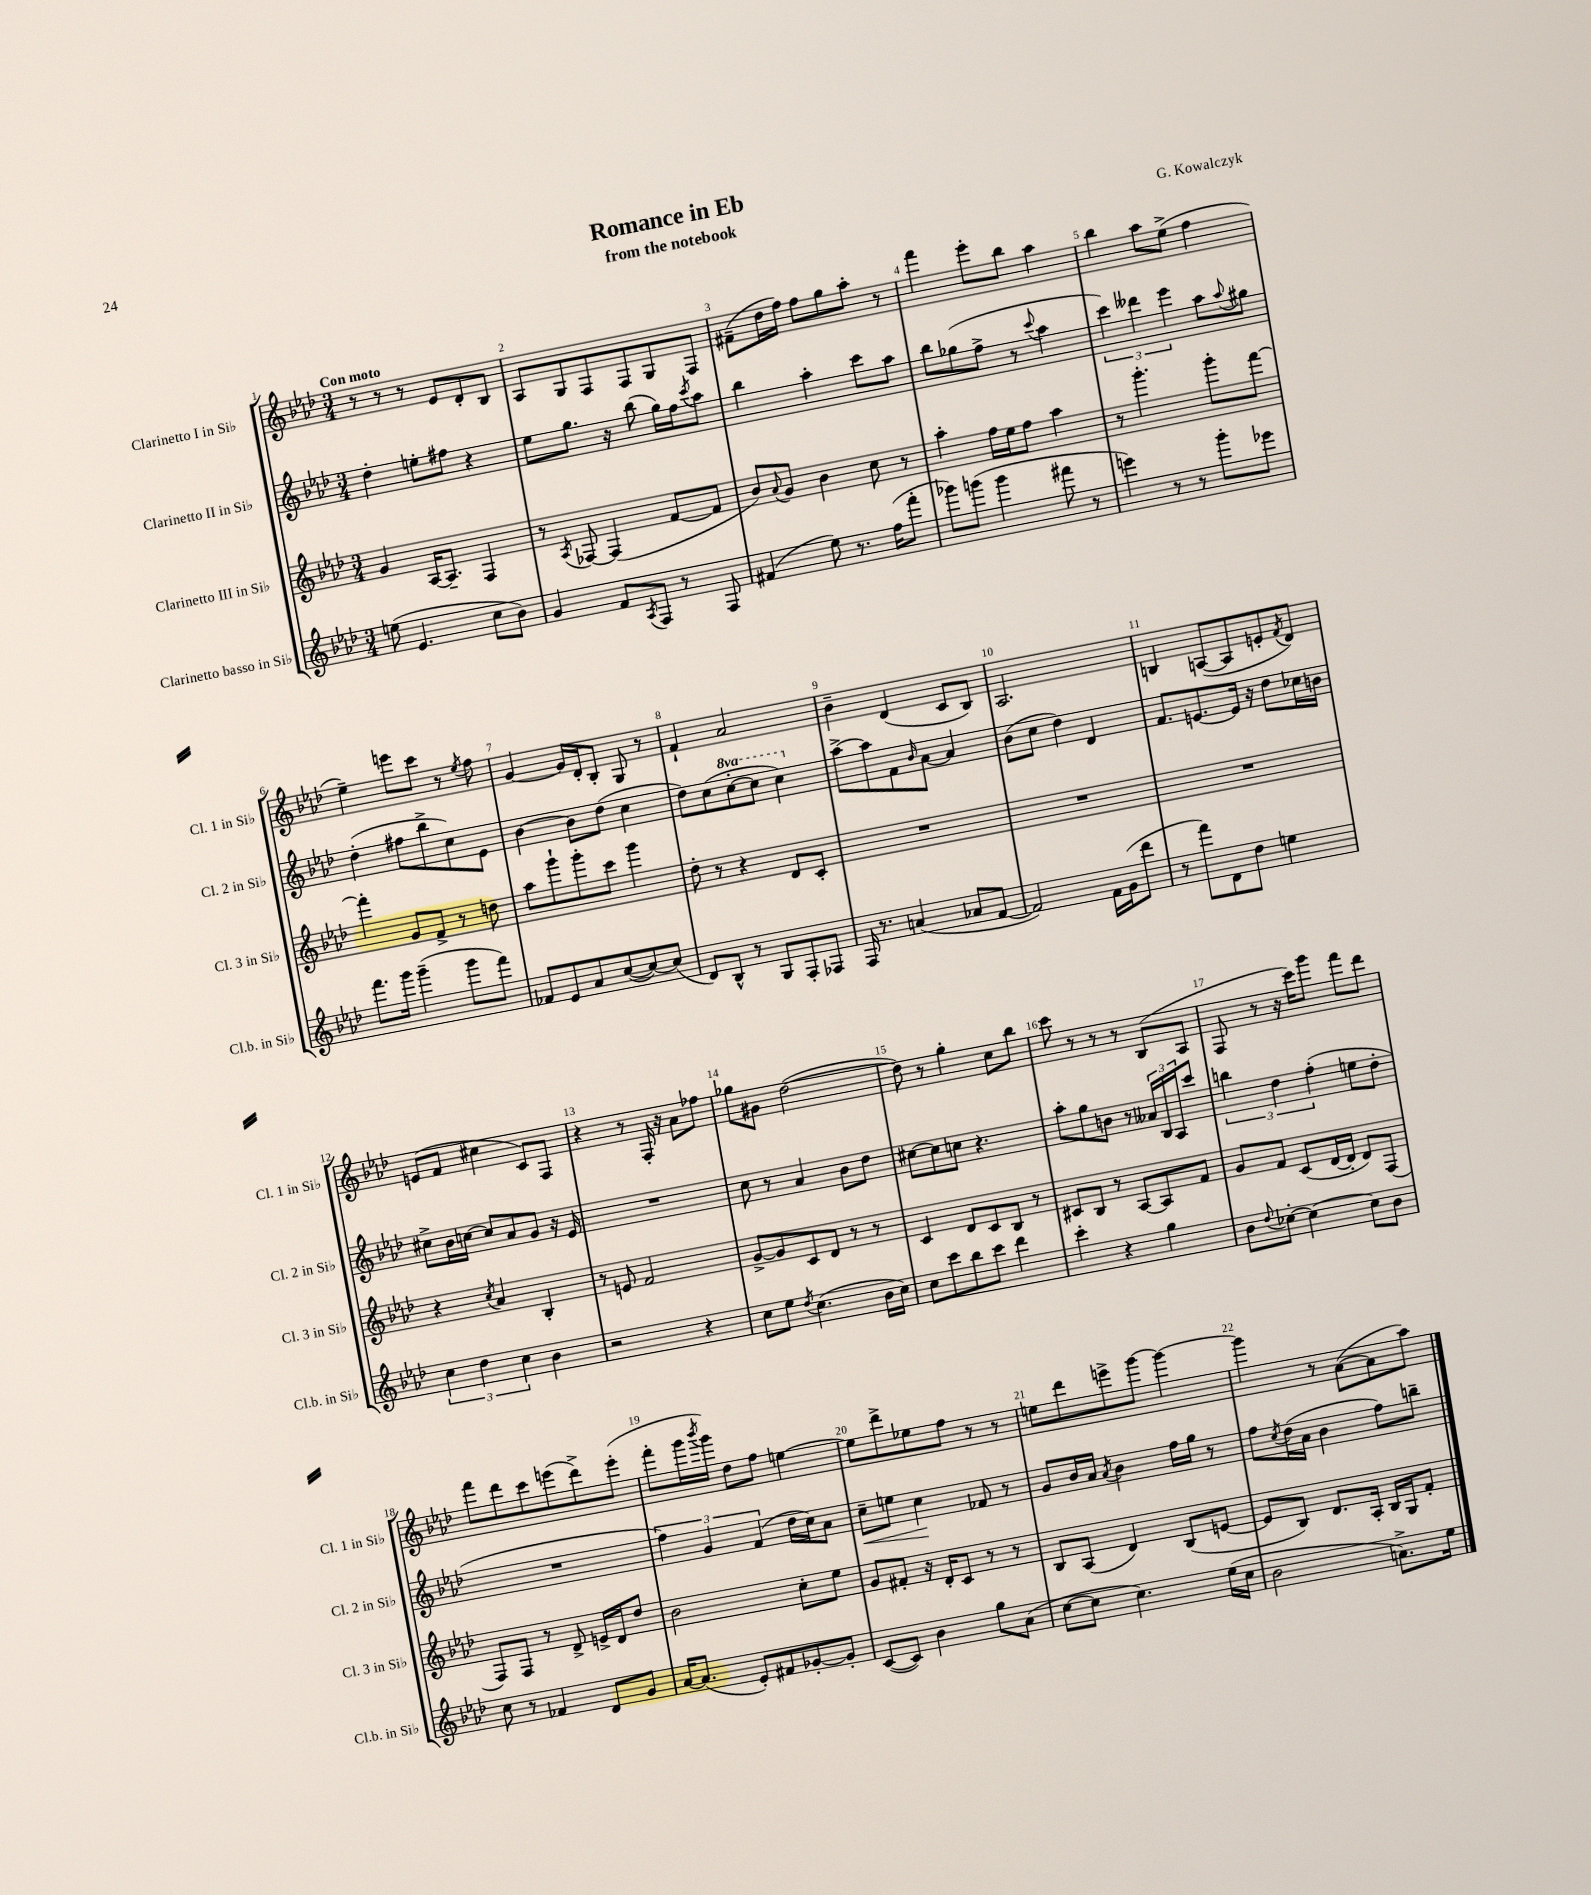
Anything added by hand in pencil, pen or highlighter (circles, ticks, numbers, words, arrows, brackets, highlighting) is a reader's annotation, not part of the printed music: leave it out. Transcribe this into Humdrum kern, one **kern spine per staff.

**kern	**kern	**kern	**dynam	**kern
*part4	*part3	*part2	*part2	*part1
*staff4	*staff3	*staff2	*staff2	*staff1
*I"Clarinetto basso in Si♭	*I"Clarinetto III in Si♭	*I"Clarinetto II in Si♭	*	*I"Clarinetto I in Si♭
*I'Cl.b. in Si♭	*I'Cl. 3 in Si♭	*I'Cl. 2 in Si♭	*	*I'Cl. 1 in Si♭
*clefG2	*clefG2	*clefG2	*	*clefG2
*k[b-e-a-d-]	*k[b-e-a-d-]	*k[b-e-a-d-]	*	*k[b-e-a-d-]
*M3/4	*M3/4	*M3/4	*	*M3/4
=1	=1	=1	=1	=1
!	!	!	!	!LO:TX:a:B:t=Con moto
(8een\	4g/	4dd-'\	.	8r
4.e-/	.	.	.	8r
.	[16A-/KL	8een'\L	.	8r
.	8.A-~/J]	.	.	.
.	.	8ff#X\J	.	8e-/L
8cc\L	4F/	4r	.	8d-'/
8b-\J)	.	.	.	8B-/J
=2	=2	=2	=2	=2
4g/	8r	8ee-\L	.	8A-/L
.	8qA-/	.	.	.
.	[8F-X/	8.gg\J	.	8G/
8f/L	(4F-/]	.	.	8F/
.	.	16r	.	.
8qA-/	.	.	.	.
8F/J	.	(8bb-\	.	8F/
8r	[8f/L	16gg\LL)	.	8G/
.	.	16ff\J	.	.
.	.	8qccc/	.	.
8F/	8f/J]	8aa-\J	.	8F/J
=3	=3	=3	=3	=3
(4f#X/	8b-/L)	4bb-\	.	(8f#X~\L
.	8qqa-/	.	.	.
.	8g/J	.	.	16dd-\L
.	.	.	.	16ff\JJ)
8ee-\)	4b-\	4aa-'\	.	8ff\L
8.r	.	.	.	8gg\
.	8cc\	8ccc\L	.	8aa-'\J
(16ff\KL	.	.	.	.
8fff'\J	8r	8aa-\J	.	8r
=4	=4	=4	=4	=4
8ggg-X\L)	4aa-'\	8bb-\L	.	4fff\
(8gggn\J	.	(8gg-X\	.	.
4ggg\	16ff\LL	8ff^\J	.	8eee-'\L
.	16ee-\J	.	.	.
.	8ff\J	8r	.	8bb-\J
.	.	8qqccc/	.	.
8fff#X\	4aa-\	4aa-\	.	4aa-\
8r	.	.	.	.
=5	=5	=5	=5	=5
4eeen\)	8r	6ccc\)	.	4bb-\
.	4.ggg'\	.	.	.
.	.	6ddd--X\	.	.
8r	.	.	.	8aa-\L
.	.	6eee-\	.	.
8r	.	.	.	(8ee-^\J
8ggg'\L	8ggg'\L	8aa-\L	.	4ff\
.	.	8qqaa-/	.	.
8eee-X\J	[8fff\J	8gg#X\J	.	.
!!LO:LB:g=z
=6	=6	=6	=6	=6
8.fff\L	4fff'\]	(4dd-'\	.	4ee-~\)
16ggg\Jk	.	.	.	.
(4ggg~\	8g/L	8ff#X\L	.	8eeen\L
.	8f^/J	8bb-^\	.	8ccc\J
8ggg\L	8r	8cc\)	.	8r
.	.	.	.	8qee-/
8fff\J)	8ddn\	8e-\J	.	8ff\
=7	=7	=7	=7	=7
8f-X/L	8aa-\L	[4b-\	.	[4g/
8e-/	8ggg`\	.	.	.
8a-/	8ggg'\	8b-\L]	.	16g/LL]
.	.	.	.	16d-'/J
([8cc/	8ccc\J	(8dd-\J	.	8B-'/J
8cc/_)	4ggg\	4cc\	.	8G/
(8cc/J]	.	.	.	8r
=8	=8	=8	=8	=8
8d-/L)	8dd-'\	8dd-\L)	.	4f`/
8B-^^/J	8r	(8cc\	.	.
*	*	*8va	*	*
8r	4r	[8ccc'\	.	2a-/
8G/L	.	8ccc\J]	.	.
8F'/	8d-/L	4ccc\)	.	.
8F-X/J	8c'/J	.	.	.
=9	=9	=9	=9	=9
*	*	*X8va	*	*
16F/	2.r	[8aa-^\L	.	4b-~\
8.r	.	.	.	.
.	.	8aa-\]	.	.
(4an/	.	8f\	.	(4d-/
.	.	16qqb-/	.	.
.	.	[8a-\J	.	.
8a-X/L	.	4a-/]	.	8c/L
[8f/J	.	.	.	8B-/J)
=10	=10	=10	=10	=10
2f/])	2.r	(8b-\L	.	2.A-/
.	.	8cc\J	.	.
.	.	4dd-\)	.	.
16f\LL	.	4d-/	.	.
(16g\J	.	.	.	.
8ddd-\J	.	.	.	.
=11	=11	=11	=11	=11
8r	2.r	8.f/L	.	4Bn/
8fff\L)	.	.	.	.
.	.	[8.en/	.	.
8d-\	.	.	.	([8An/L
8dd-\J	.	16e/Jk]	.	8A/]
.	.	16r	.	.
4een\	.	8dd-\L	.	8en'/
.	.	.	.	8qf/
.	.	16cc-X\L	.	8d-/J)
.	.	16bn\JJ	.	.
!!LO:LB:g=z
=12	=12	=12	=12	=12
6cc\	4r	8cc#X^\L	.	(8en/L
.	.	16b-\L	.	8f/J
6dd-\	.	.	.	.
.	.	[16ccn\JJ	.	.
.	8qcc/	.	.	.
.	4a-/	8cc/L]	.	4cc#X\
6cc\	.	.	.	.
.	.	8a-/	.	.
4b-\	4B-'/	8g/J	.	8c/L)
.	.	16r	.	8F/J
.	.	16e-/	.	.
=13	=13	=13	=13	=13
2r	8r	2.r	.	4r
.	8en/	.	.	.
.	2f/	.	.	8r
.	.	.	.	16F'/
.	.	.	.	16r
4r	.	.	.	8a-\L
.	.	.	.	8ff-X\J
=14	=14	=14	=14	=14
8cc\L	[8g^/L	8cc\	.	8gg-X\L
8ee-\J	8g/]	8r	.	8g#X\J
8qdd-/	.	.	.	.
(4.cc\	8c/	4a-/	.	([2dd-\
.	8d-/J	.	.	.
.	8r	8b-\L	.	.
16b-\LL	8r	8dd-\J	.	.
16cc\JJ)	.	.	.	.
=15	=15	=15	=15	=15
8cc\L	4c/	[8cc#X\L	.	8dd-\])
8ccc\	.	8cc#\]	.	8r
8bb-\	8d-/L	8ccn\J	.	4gg'\
8ccc\J	8c/	4.r	.	.
4ddd-\	8B-/J	.	.	8cc\L
.	8r	.	.	8bb-\J
=16	=16	=16	=16	=16
4ccc'\	8c#X/L	8aa-'\L	.	8ccc\
.	8B-/J	8gg\	.	8r
4r	8r	8bn\J	.	8r
.	[8A-/L	8r	.	8r
4gg\	8A-/]	24a--X/LL	.	(8B-/L
.	.	24B-/	.	.
.	.	24A-/J	.	.
.	8f/J	8ccc/J	.	8A-/J
=17	=17	=17	=17	=17
8b-\L	8g/L	6bbn\	.	8F/
8qqdd-/	.	.	.	.
[8cc-X'\J	8f/J	.	.	8r
.	.	6dd-\	.	.
4cc-\_	(8c/L	.	.	16r
.	.	.	.	16ccc\KL)
.	.	(6ff'\	.	.
.	[16d-/L	.	.	8ggg\J
.	16d-'/JJ]	.	.	.
8cc-\L]	8d-/L)	8een\L	.	8fff\L
8b-\J	(8F/J	8dd-'\J	.	8ddd-\J
!!LO:LB:g=z
=18	=18	=18	=18	=18
8cc\	8F/L)	2.r	.	8fff\L
8r	8F/J	.	.	8ddd-\
4f-X/	8r	.	.	8ccc\
.	8d-^/	.	.	(8eeen\
8d-/L	16en^/LL	.	.	8ddd-^\)
.	16d-/J	.	.	.
8g/J	8dd-/J	.	.	(8eee'\J
=19	=19	=19	=19	=19
[16a-/KL	2b-\	6ff\)	.	8fff'\L
(8.a-/J]	.	.	.	.
.	.	.	.	16ggg\L
.	.	6g/	.	.
.	.	.	.	8qbbb-/
.	.	.	.	16ggg\JJ)
8e-'/L)	.	.	.	8dd-\L
.	.	(6f/	.	.
8f#X/	.	.	.	8ff\J
[8g-X'/	8cc'\L	16dd-\LL	.	[4een\
.	.	16cc\J)	.	.
8g-'/J]	8ee-\J	8a-\J	.	.
=20	=20	=20	=20	=20
!	!	!	!LO:HP:b	!
([8c/L	8g/L	8cc~\L	<	8ee\L]
8c/J])	8f#X'/J	8een\J	.	8ddd-^\
4b-\	16r	4cc\	.	8ee-X\
.	16d-'/KL	.	.	.
.	8c/J	.	.	8ff\J
8gg\L	8r	8f-X/	[	8r
(8a-\J	8r	8r	.	8r
=21	=21	=21	=21	=21
[8cc\L	8B-/L	8g/L	.	8een\L
8cc\J]	(8A-/J	16b-/L	.	8ddd-\
.	.	16a-/JJ	.	.
.	.	8qa-/	.	.
4.cc\)	4d-/)	4b-\	.	8eeen^\
.	.	.	.	[8ggg\J
.	(8B-/L	16ff\LL	.	4ggg\_
.	.	16gg\JJ	.	.
(16ee-\LL	[8en/J	8r	.	.
16cc\JJ	.	.	.	.
=22	=22	=22	=22	=22
2b-\	8e/L]	8ff\L	.	4ggg\]
.	.	8qcc/	.	.
.	8B-/J)	(16dd-\L	.	.
.	.	16a-\JJ	.	.
.	8.d-/L	4b-\	.	8r
.	.	.	.	([8a-\L
.	16A-'/Jk	.	.	.
8.an^\L)	16B-/LL	8ff\L)	.	8a-\]
.	16G/J	.	.	.
.	8f'/J	8bbn~\J	.	8aa-\J)
16ee-\Jk	.	.	.	.
==	==	==	==	==
*-	*-	*-	*-	*-
